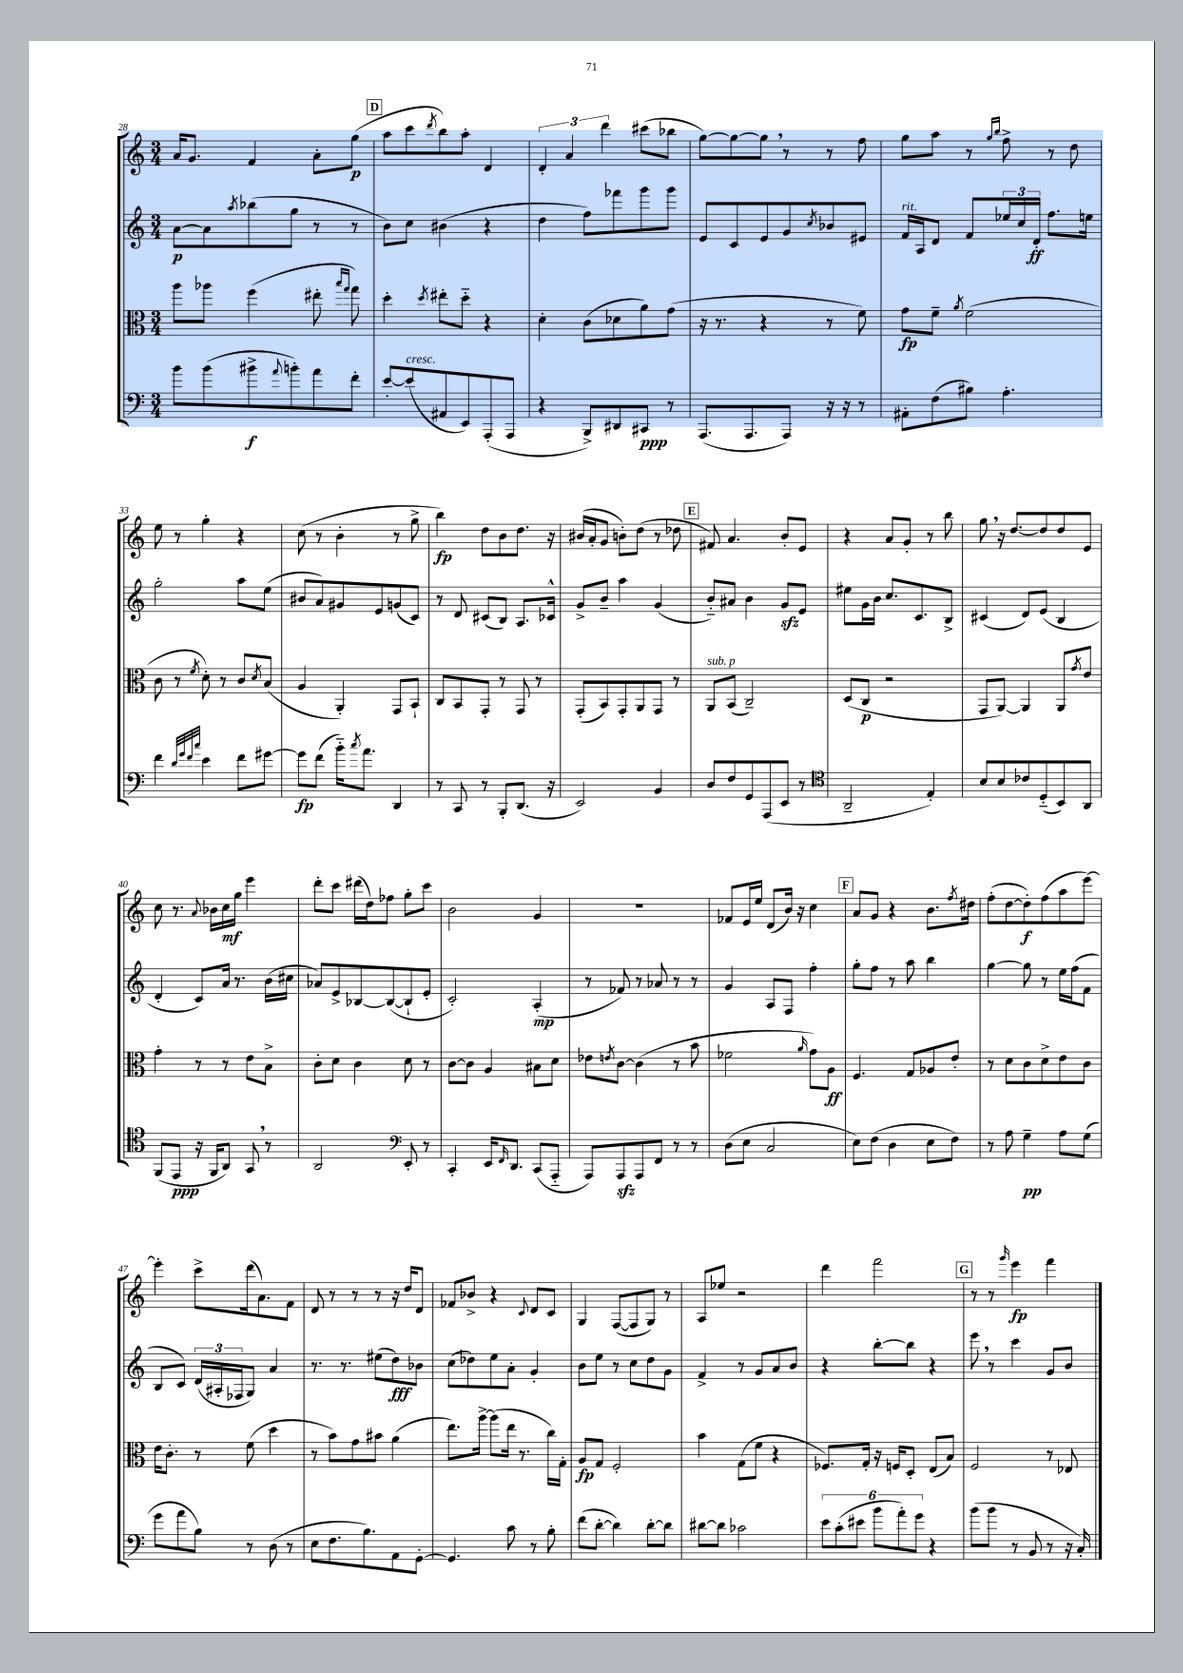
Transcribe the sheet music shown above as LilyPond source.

<<
\new StaffGroup <<
\new Staff = "s0" {
    \clef treble \key c \major \numericTimeSignature \time 3/4
    a'16 g'8. f'4 a'8-. g''8\p( |
    \mark \markup { \box "D" } a''8 c'''8 \acciaccatura { d'''8 } b''8) a''8-. d'4 |
    \tuplet 3/2 { d'4-. a'4 d'''4 } cis'''8( bes''8 |
    g''8~) g''8~ g''8 \breathe r8 r8 f''8 |
    g''8 a''8 r8 \grace { g''16 b''16 } f''8-> r8 d''8 |
    e''8 r8 g''4-. r4 |
    c''8( r8 b'4-. r8 g''8-> |
    b''4\fp) d''8 b'8 d''8. r16 |
    bis'16( a'16-. g'8 b'8-.) d''8( r8 des''8 |
    \mark \markup { \box "E" } fis'8) a'4. b'8-. e'8 |
    r4 a'8 g'8-. r8 b''8 |
    g''8 \breathe r16 d''8.~ d''8 d''8 e'8 |
    c''8 r8. \appoggiatura { a'8 } bes'16 c''16\mf g''16 e'''4 |
    d'''8-. c'''8 dis'''16( d''16) fes''8 g''8-. c'''8 |
    b'2 g'4 |
    R2. |
    fes'8 e'16 e''16 d'8( b'16) r16 c''4 |
    \mark \markup { \box "F" } a'8 g'8 r4 b'8. \acciaccatura { f''8 } dis''16 |
    f''8-.( d''8~ d''8-.\f) f''8( a''8 e'''8~) |
    e'''4-. c'''8-> d'''16( a'8.) f'8 |
    d'8 r8 r8 r8 r16 d''16 d'8 |
    fes'8 bes'8-> r4 \appoggiatura { c'8 } d'8 c'8 |
    g4 f8~( f8 g8) r8 |
    a8 ees''8 r2 |
    d'''4 f'''2 |
    \mark \markup { \box "G" } r8 r8 \grace { g'''16 } e'''4\fp f'''4 \bar "|." |
}
\new Staff = "s1" {
    \clef treble \key c \major \numericTimeSignature \time 3/4
    a'8~\p a'8 \acciaccatura { a''8 } bes''8( g''8 r8 r8 |
    \mark \markup { \box "D" } b'8) c''8 bis'4( r4 |
    d''4 f''8) fes'''8 g'''8 g'''8 |
    e'8 c'8 e'8 g'8 \acciaccatura { c''8 } bes'8 eis'8 |
    f'16^\markup { \italic "rit." } a16 d'8 f'8 \tuplet 3/2 { ees''16 c''16 d'16-.\ff } f''8. e''16 |
    g''2-. a''8 e''8( |
    bis'8 a'8) gis'8 e'8 g'8( c'8) |
    r8 d'8 cis'8( b8) a8. ces'16-^ |
    g'8-> b'8-- a''4 g'4( |
    \mark \markup { \box "E" } b'8-_) ais'8 b'4 g'8\sfz e'8 |
    eis''8 g'16 b'16 c''8. c'8. b8-> |
    cis'4( d'8) e'8( b4 |
    d'4-. c'8) a'16 r8. b'16( cis''16 |
    aes'8) e'8-> bes8~ bes8~( bes8-! e'8-. |
    c'2-.) a4-.\mp( |
    r8 fes'8) r8 aes'8 r8 r8 |
    g'4 a8 f8 f''4-. |
    \mark \markup { \box "F" } g''8-. f''8 r8 a''8 b''4 |
    g''4~ g''8 r8 e''16 f''16( f'8 |
    b8 c'8) \tuplet 3/2 { d'16( ais16-. fes16 } g8) a'4 |
    r8. r8. eis''8( d''8\fff) bes'8 |
    c''8( des''8) e''8 a'8-. g'4-. |
    b'8 e''8 r8 c''8 d''8 g'8 |
    f'4-> r8 g'8 a'8 b'8 |
    r4 b''8~-. b''8 r4 |
    \mark \markup { \box "G" } e'''8 \breathe r8 c'''4 g'8 b'8 \bar "|." |
}
\new Staff = "s2" {
    \clef alto \key c \major \numericTimeSignature \time 3/4
    a''8 aes''8 f''4( eis''8-. \grace { b''16 g''16 } g''8) |
    \mark \markup { \box "D" } d''4-. \acciaccatura { d''8 } eis''8-. d''8-_ r4 |
    d'4-. c'8( des'8 a'8) g'8( |
    r16 r8. r4 r8 f'8) |
    g'8\fp f'8-- \acciaccatura { a'8 } f'2( |
    c'8 r8 \acciaccatura { f'8 } d'8-.) r8 c'8 \acciaccatura { d'8 } b8( |
    a4 a,4-.) g,8 b,8-! |
    c8 b,8 g,8-. r8 g,8 r8 |
    g,8-.( b,8) g,8-. a,8 g,8 r8 |
    \mark \markup { \box "E" } a,8^\markup { \italic "sub. p" } b,8( c2--) |
    d8( c8\p r2 |
    g,8 a,8~) a,4 a,8 \acciaccatura { g'8 } e'8 |
    g'4-. r8 r8 e'8 b8-> |
    c'8-. d'8 c'4 d'8 r8 |
    c'8~ c'8 a4 bis8 d'8 |
    ees'8 \acciaccatura { e'8 } c'8~ c'4( r8 b'8 |
    fes'2 \grace { a'16 } g'8) a8\ff |
    \mark \markup { \box "F" } f4. g8 aes8 e'8-. |
    r8 d'8 c'8 d'8-> e'8 c'8 |
    e'16 c'8.-. r8 f'8( d''4 |
    r8 b'8) g'8 bis'8 a'4( |
    e''8.) a''16~-> a''8( e''16 r8. c''16) g16-. |
    a8\fp g8 f2-. |
    b'4 g8( f'8 r4 |
    fes8.) g16-. r16 f16 d8-. e8( b8) |
    \mark \markup { \box "G" } f2 r8 ees8 \bar "|." |
}
\new Staff = "s3" {
    \clef bass \key c \major \numericTimeSignature \time 3/4
    b'8 b'8( bis'8->\f \appoggiatura { a'8 } b'8-.) a'8 f'8-. |
    \mark \markup { \box "D" } e'8~-. e'8^\markup { \italic "cresc." }( ais,8 e,8) a,,8-.( a,,8 |
    r4 b,,8->) dis,8 cis,8\ppp r8 |
    a,,8.( a,,8. a,,8) r16 r16 r8 |
    ais,8-. f8( bis8) a4.-. |
    f'4 \grace { d'32 g'32 f'32 c''32 } e'4 f'8 gis'8~ |
    gis'8\fp f'8( b'16-_) \acciaccatura { c''8 } a'8. d,4 |
    r8 c,8 r8 b,,8-. d,8.( r16 |
    e,2) b,4 |
    \mark \markup { \box "E" } d8 f8 g,8 a,,8( e,8 r8 |
    \clef tenor a,2-- e4-.) |
    b8 b8 ces'8 d8-_( b,8) a,8 |
    f,8( e,8\ppp r16 f,16 a,8) g,8 \breathe r8 |
    a,2 \clef bass e,8-. r8 |
    c,4-. e,16 \grace { f,16 } d,8. c,8( a,,8-_ |
    a,,8) a,,8\sfz a,,8 f,8 r8 r8 |
    d8( e8 c2 |
    \mark \markup { \box "F" } e8) f8( d4 e8 f8) |
    r8 a8 g4--\pp a8 g8( |
    g'8 a'8 b8) r8 d8( r8 |
    e8 f8. b8.) a,8 g,8~-. |
    g,4. c'8 r8 b8-. |
    f'8( d'8~-. d'4) d'8~-. d'8 |
    dis'8~ dis'8 ces'2 |
    \tuplet 6/4 { e'8 c'8-.( eis'8 b'8 a'8-.) g'8 } r4 |
    \mark \markup { \box "G" } b'8( b'8 r8 b,8 r8 r16 c16-.) \bar "|." |
}
>>
>>
\layout { \context { \Score currentBarNumber = #28 } }
